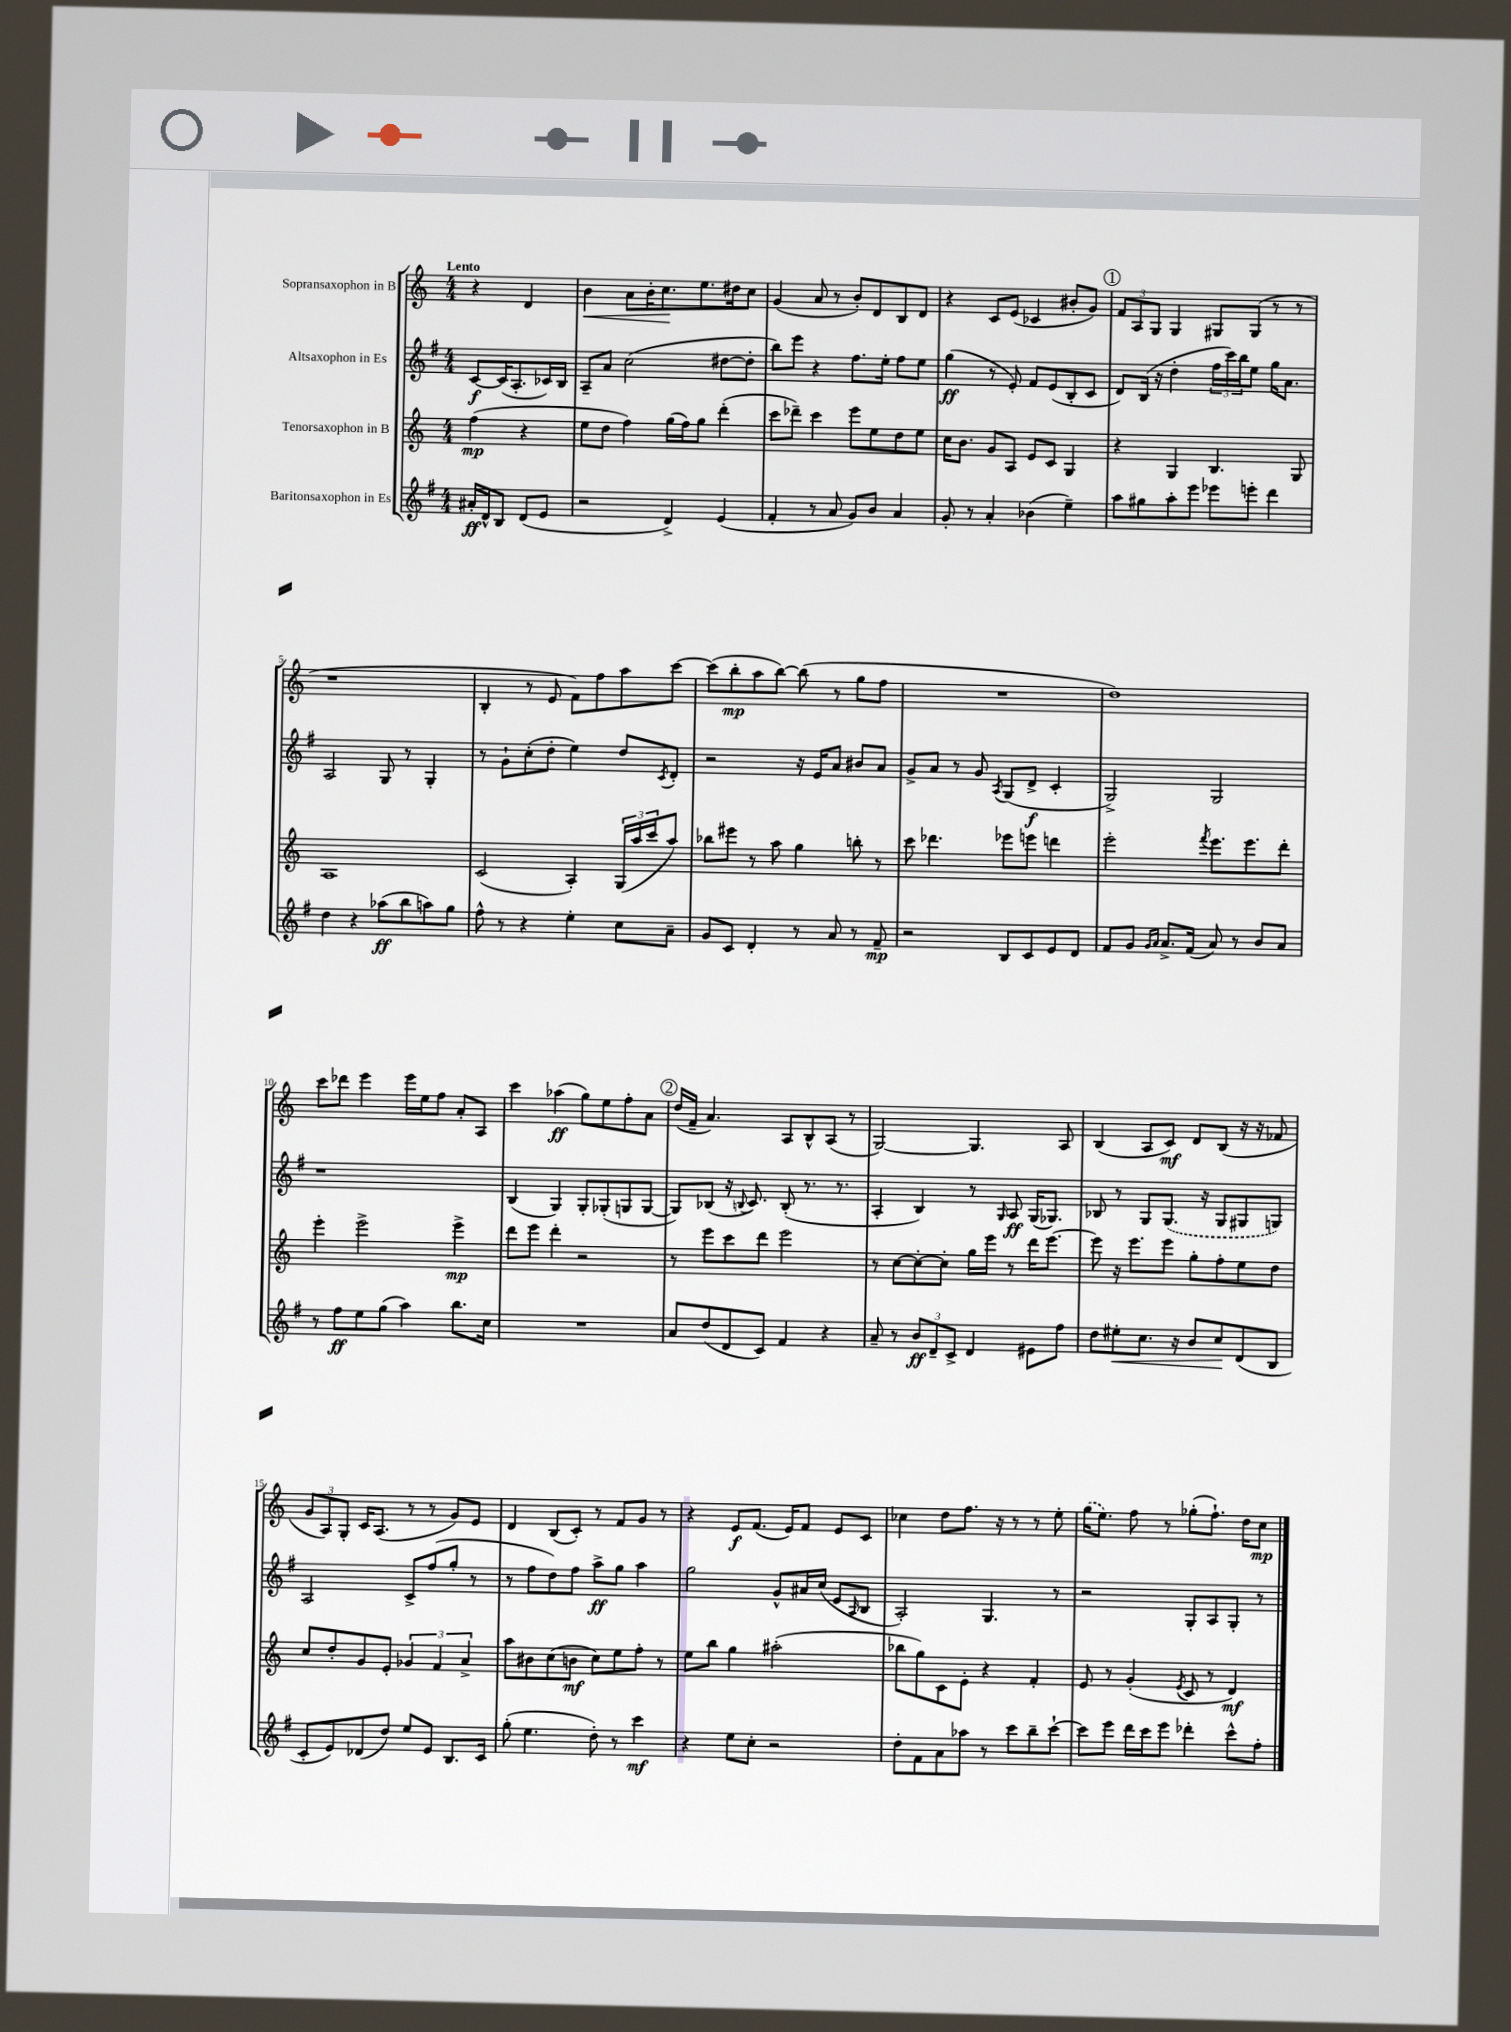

**kern	**kern	**kern	**kern
*staff4	*staff3	*staff2	*staff1
*clefG2	*clefG2	*clefG2	*clefG2
*k[f#]	*k[]	*k[f#]	*k[]
*M4/4	*M4/4	*M4/4	*M4/4
16a#'	(4ff	[8c	4r
16d^^	.	.	.
8B	.	(16c]	.
.	.	8.A'	.
(8d	4r	.	4d
8e	.	16c-)	.
.	.	16B	.
=	=	=	=
2r	8ee	8A~	4b
.	8dd	8a	.
.	4ff)	(2cc	8a
.	.	.	16b'
.	.	.	8.cc
4d^)	(16gg	.	.
.	16ff)	.	.
.	8gg	.	8.ee
(4e	(4ddd'	[8dd#	.
.	.	.	16dd#
.	.	8dd#']	8cc
=	=	=	=
4f#'	8ccc	8bb)	(4g
.	8ddd-~)	8eee	.
8r	4ccc	4r	8a
8a	.	.	8r
8g)	8eee	8.ff#	8b')
8b	8ee	.	8d
.	.	16ee'	.
4a	8dd	8ff#	8B
.	8ee	8ee	8d
=	=	=	=
8g'	16cc	(4gg	4r
.	8.b	.	.
8r	.	.	.
4a'	8g	8r	8c
.	8A	8e')	(8e
(4b-	8e	8f#	4c-
.	8c	(8e	.
4ee~)	4G	8B'	8b#'
.	.	8c	8g)
=	=	=	=
8aa	4r	8d)	12f
.	.	.	12A
8gg#	.	(16B	.
.	.	.	12G
.	.	16r	.
8aa'	4G	4dd'	4G
8eee	.	.	.
8eee-	4.B	24ff#	8G#
.	.	24ccc)	.
.	.	24bb	.
8eee'	.	8ee	(8G#
4ddd	.	16gg	8r
.	.	8.a	.
.	8G	.	8r
=	=	=	=
4dd	1A	2A	1r
4r	.	.	.
(8aa-	.	8G	.
8bb	.	8r	.
8aa)	.	4G'	.
8gg	.	.	.
=	=	=	=
8ff#^^	(2c	8r	4B'
8r	.	8g`	.
4r	.	(8cc'	8r
.	.	8dd'	8e
4ee'	4A')	4ee)	8f)
.	.	.	8ff
8cc	(24G	8dd	8aa
.	24aa	.	.
.	24ccc	.	.
.	.	8qc	.
8a~	8aa)	8d'	[8ccc
=	=	=	=
8g	8bb-	2r	(8ccc]
8c	8eee#	.	8bb'
4d'	8r	.	8aa
.	8aa	.	[8bb)
8r	4gg	16r	(8bb]
.	.	16e	.
8a	.	8a	8r
8r	8bb'	8b#	8gg
8f#~	8r	8a	8ff
=	=	=	=
2r	8ccc	8g^	1r
.	4.ddd-	8a	.
.	.	8r	.
.	.	8g	.
.	.	8qA	.
8B	8eee-	(8G	.
8c	8eee	8d^	.
8e	4ddd	4c'	.
8d	.	.	.
=	=	=	=
8f#	2eee'	2G^)	1dd)
8g	.	.	.
16qqg	.	.	.
16qqa	.	.	.
8.a^	.	.	.
(16f#	.	.	.
.	8qfff	.	.
8a)	8.eee	2G	.
8r	.	.	.
.	8.eee	.	.
8b	.	.	.
8a	8ddd'	.	.
=	=	=	=
8r	4eee'	1r	8ccc
8ff#	.	.	8ddd-
8ee	2eee^	.	4eee
(8gg	.	.	.
4aa)	.	.	16eee
.	.	.	16ee
.	.	.	8ff
8.bb	4eee^	.	8a'
.	.	.	8A
16cc	.	.	.
=	=	=	=
1r	8ddd	(4B	4ccc
.	8eee	.	.
.	4ddd'	4G)	(4aa-
.	2r	8G'	8gg)
.	.	(8G-'	8ee
.	.	8G	8ff'
.	.	[8G	8a
=	=	=	=
8a	8r	8G])	(16dd
.	.	.	16f~
(8dd	8eee	(8B-	4.a)
8d	8ccc	16r	.
.	.	8qqB	.
.	.	8.c)	.
8c)	8ddd	.	.
4f#	2eee	(8B'	8A
.	.	8.r	8B^^
4r	.	.	(8A
.	.	8.r	.
.	.	.	8r
=	=	=	=
8a~	8r	4A'	[2G)
8r	[8cc	.	.
12b	8cc'_	4B)	.
12d~	.	.	.
.	8cc']	.	.
12c^	.	.	.
4d	16gg	8r	4.G]
.	16eee	.	.
.	.	16qqG	.
.	8r	8A	.
8e#	16ddd	(16G	.
.	[8.eee	8.G-)	.
8ff#	.	.	8A
=	=	=	=
8dd	8eee]	8B-	(4B
8ee#'	16r	8r	.
.	8.eee	.	.
8.cc	.	8G	8A
.	8eee	(8.G	8c)
16r	.	.	.
8b	8gg'	.	8d
.	.	16r	.
8cc	8ff'	8G	(8B
(8d	8ee	8G#	16r
.	.	.	16r
8B	8dd	8G)	8f-
=	=	=	=
8c'	8cc	2A	12g
.	.	.	12A)
8e)	8dd'	.	.
.	.	.	12G'
(8d-	8g	.	16c
.	.	.	(8.A
8dd)	8e'	.	.
8ee	6g-	8c^	8r
8e	.	(8ff#	8r
.	6f	.	.
8.B	.	8gg'	8g)
.	6a^	.	.
.	.	8r	8e
16c	.	.	.
=	=	=	=
(8gg'	8aa	8r	4d
4.ee	8b#	8ff#	.
.	(8cc	8dd)	(8B
.	8b	8ff#	8c')
8dd')	8cc)	8aa^	8r
8r	8ee	8gg	8f
4ccc	8ff'	4aa	8g
.	8r	.	8r
=	=	=	=
4r	8ee	2gg	4r
.	8bb	.	.
8ee	4gg	.	8e
8cc'	.	.	(8.f
2r	(2aa#'	8g^^	.
.	.	.	16e)
.	.	16a#	8f
.	.	(16cc	.
.	.	8e	8e
.	.	16qqA	.
.	.	8B	8c
=	=	=	=
8dd'	8bb-	2A')	4cc-
8f#	8gg)	.	.
8a	8c	.	8dd
8aa-	8e'	.	8.ff
8r	4r	4.G	.
.	.	.	16r
8ccc	.	.	8r
8bb~	4f'	.	8r
[8ccc`	.	8r	8ee'
=	=	=	=
8ccc]	8e	2r	(16gg
.	.	.	8.ee)
8eee	8r	.	.
16ddd	(4g'	.	8ff
16ccc	.	.	.
8eee	.	.	8r
.	8qe	.	.
4ddd-'	8c	8G'	(8gg-'
.	8r	8A	8.ff`)
8ccc^^	4d)	8G'	.
.	.	.	16dd
8ff#'	.	8r	8cc
==	==	==	==
*-	*-	*-	*-
